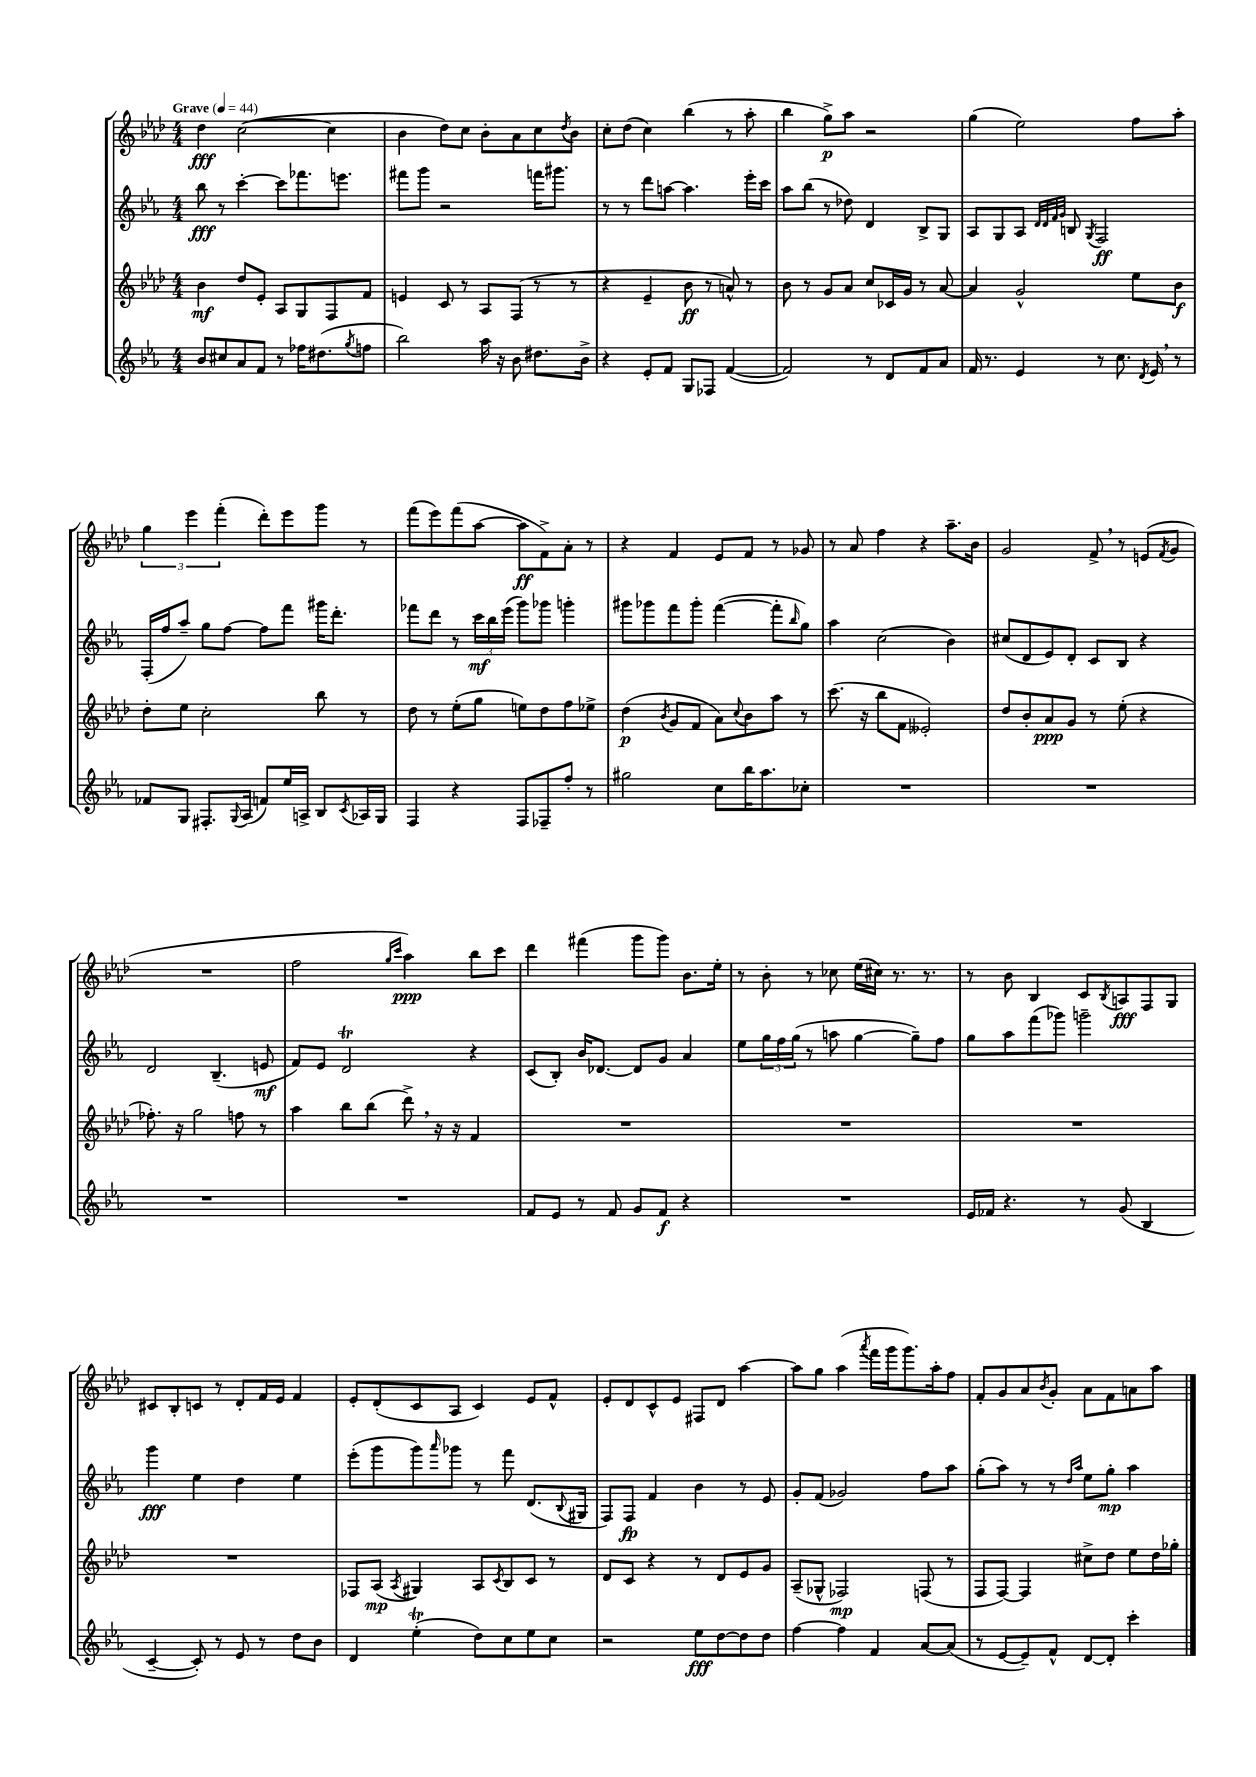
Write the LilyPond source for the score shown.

<<
\new StaffGroup <<
\new Staff = "s0" {
    \clef treble \key aes \major \numericTimeSignature \time 4/4 \tempo "Grave" 4 = 44
    des''4\fff c''2~( c''4 |
    bes'4 des''8) c''8 bes'8-. aes'8 c''8 \acciaccatura { des''8 } bes'8 |
    c''8-. des''8( c''4) bes''4( r8 aes''8-. |
    bes''4 g''8->\p) aes''8 r2 |
    g''4( ees''2) f''8 aes''8-. |
    \tuplet 3/2 { g''4 ees'''4 f'''4-.( } des'''8-.) ees'''8 g'''8 r8 |
    f'''8( ees'''8) f'''8( aes''8~ aes''8\ff f'8->) aes'8-. r8 |
    r4 f'4 ees'8 f'8 r8 ges'8 |
    r8 aes'8 f''4 r4 aes''8.-- bes'16 |
    g'2 f'8-> \breathe r8 e'8( \acciaccatura { f'8 } g'8 |
    R1 |
    f''2 \grace { g''16 c'''16 } aes''4\ppp) bes''8 c'''8 |
    des'''4 fis'''4( g'''8 g'''8) bes'8. ees''16-. |
    r8 bes'8-. r8 ces''8 ees''16( cis''16) r8. r8. |
    r8 bes'8 bes4 c'8 \acciaccatura { bes8 } a8\fff f8 g8 |
    cis'8 bes8-. c'8 r8 des'8-. f'16 ees'16 f'4 |
    ees'8-. des'8-.( c'8 aes8 c'4) ees'8 f'8-^ |
    ees'8-. des'8 c'8-^ ees'8 fis8 des'8 aes''4~ |
    aes''8 g''8 aes''4( \acciaccatura { aes'''8 } f'''16 g'''16 g'''8.) aes''16-. f''8 |
    f'8-. g'8 aes'8 \acciaccatura { bes'8 } g'8-. aes'8 f'8 a'8 aes''8 \bar "|." |
}
\new Staff = "s1" {
    \clef treble \key ees \major \numericTimeSignature \time 4/4
    bes''8\fff r8 c'''4~-. c'''8 fes'''8. e'''8. |
    fis'''8 g'''8 r2 f'''16 gis'''8. |
    r8 r8 d'''8 a''8~ a''4. ees'''16-. c'''16 |
    aes''8 bes''8( r8 des''8) d'4 bes8-> g8 |
    aes8 g8 aes8 \grace { d'32 d'32 f'32 g'32 } b8 \acciaccatura { g8 } f2\ff |
    f16-.( f''16 aes''8--) g''8 f''8~ f''8 f'''8 gis'''16 d'''8.-. |
    fes'''8 d'''8 r8 \tuplet 3/2 { c'''16\mf bes''16 ees'''16( } g'''8) ges'''8 g'''4-. |
    gis'''8 ges'''8 f'''8 ges'''8-. f'''4~( f'''8-. \grace { bes''16 } g''8) |
    aes''4 c''2( bes'4) |
    cis''8( d'8 ees'8) d'8-. c'8 bes8 r4 |
    d'2 bes4.--( e'8\mf |
    f'8) ees'8 d'2\trill r4 |
    c'8( bes8-.) bes'16 des'8.~ des'8 g'8 aes'4 |
    ees''8 \tuplet 3/2 { g''16 f''16 g''16( } r8 a''8 g''4~ g''8--) f''8 |
    g''8 aes''8 f'''8( ges'''8) g'''2-- |
    g'''4\fff ees''4 d''4 ees''4 |
    ees'''8-.( g'''8 g'''8) \grace { aes'''16 } ges'''8 r8 f'''8 d'8.( \appoggiatura { bes8 } gis16 |
    f8) f8\fp f'4 bes'4 r8 ees'8 |
    g'8-. f'8( ges'2) f''8 aes''8 |
    g''8-.( aes''8) r8 r8 \grace { d''16 aes''16 } ees''8 g''8-.\mp aes''4 \bar "|." |
}
\new Staff = "s2" {
    \clef treble \key aes \major \numericTimeSignature \time 4/4
    bes'4\mf des''8 ees'8-. aes8 g8 f8 f'8 |
    e'4 c'8 r8 aes8 f8( r8 r8 |
    r4 ees'4-- bes'8\ff r8 a'8-^) r8 |
    bes'8 r8 g'8 aes'8 c''8 ces'16 g'16 r8 aes'8~ |
    aes'4 g'2-^ ees''8 bes'8\f |
    des''8-. ees''8 c''2-. bes''8 r8 |
    des''8 r8 ees''8-.( g''8 e''8) des''8 f''8 ees''8-> |
    des''4\p( \acciaccatura { bes'8 } g'8 f'8 aes'8) \appoggiatura { c''8 } bes'8 aes''8 r8 |
    c'''8.( r16 bes''8 f'8 eeses'2-.) |
    des''8 bes'8-. aes'8\ppp g'8 r8 ees''8-.( r4 |
    fes''8.-.) r16 g''2 f''8 r8 |
    aes''4 bes''8 bes''8( des'''8->) \breathe r16 r16 f'4 |
    R1 |
    R1 |
    R1 |
    R1 |
    fes8 aes8\mp( \acciaccatura { aes8 } gis4) aes8 \acciaccatura { c'8 } bes8 c'8 r8 |
    des'8 c'8 r4 r8 des'8 ees'8 g'8 |
    aes8--( ges8-^ fes2\mp) f8( r8 |
    f8 f8~) f4 cis''8-> des''8 ees''8 des''16 ges''16-. \bar "|." |
}
\new Staff = "s3" {
    \clef treble \key ees \major \numericTimeSignature \time 4/4
    bes'8 cis''8 aes'8 f'8 r8 fes''16 dis''8.( \acciaccatura { g''8 } f''8 |
    bes''2) aes''16 r16 bes'8 dis''8. bes'16-> |
    r4 ees'8-. f'8 g8 fes8 f'4~( |
    f'2) r8 d'8 f'8 aes'8 |
    f'16 r8. ees'4 r8 c''8. \acciaccatura { d'8 } ees'16 \breathe r8 |
    fes'8 g8 fis8.-. \appoggiatura { g8 } aes16( f'8) ees''16 a16-> bes8 \acciaccatura { c'8 } aes16 g16 |
    f4 r4 f8 fes8-- f''8-. r8 |
    gis''2 c''8 bes''16 aes''8. ces''8-. |
    R1 |
    R1 |
    R1 |
    R1 |
    f'8 ees'8 r8 f'8 g'8 f'8\f r4 |
    R1 |
    ees'16 fes'16 r4. r8 g'8( bes4 |
    c'4~-- c'8-.) r8 ees'8 r8 d''8 bes'8 |
    d'4 ees''4-.\trill( d''8) c''8 ees''8 c''8 |
    r2 ees''8\fff d''8~ d''8 d''8 |
    f''4~ f''4 f'4 aes'8~ aes'8( |
    r8 ees'8~ ees'8--) f'8-^ d'8~ d'8-. c'''4-. \bar "|." |
}
>>
>>
\layout { \context { \Score \remove "Bar_number_engraver" } }
